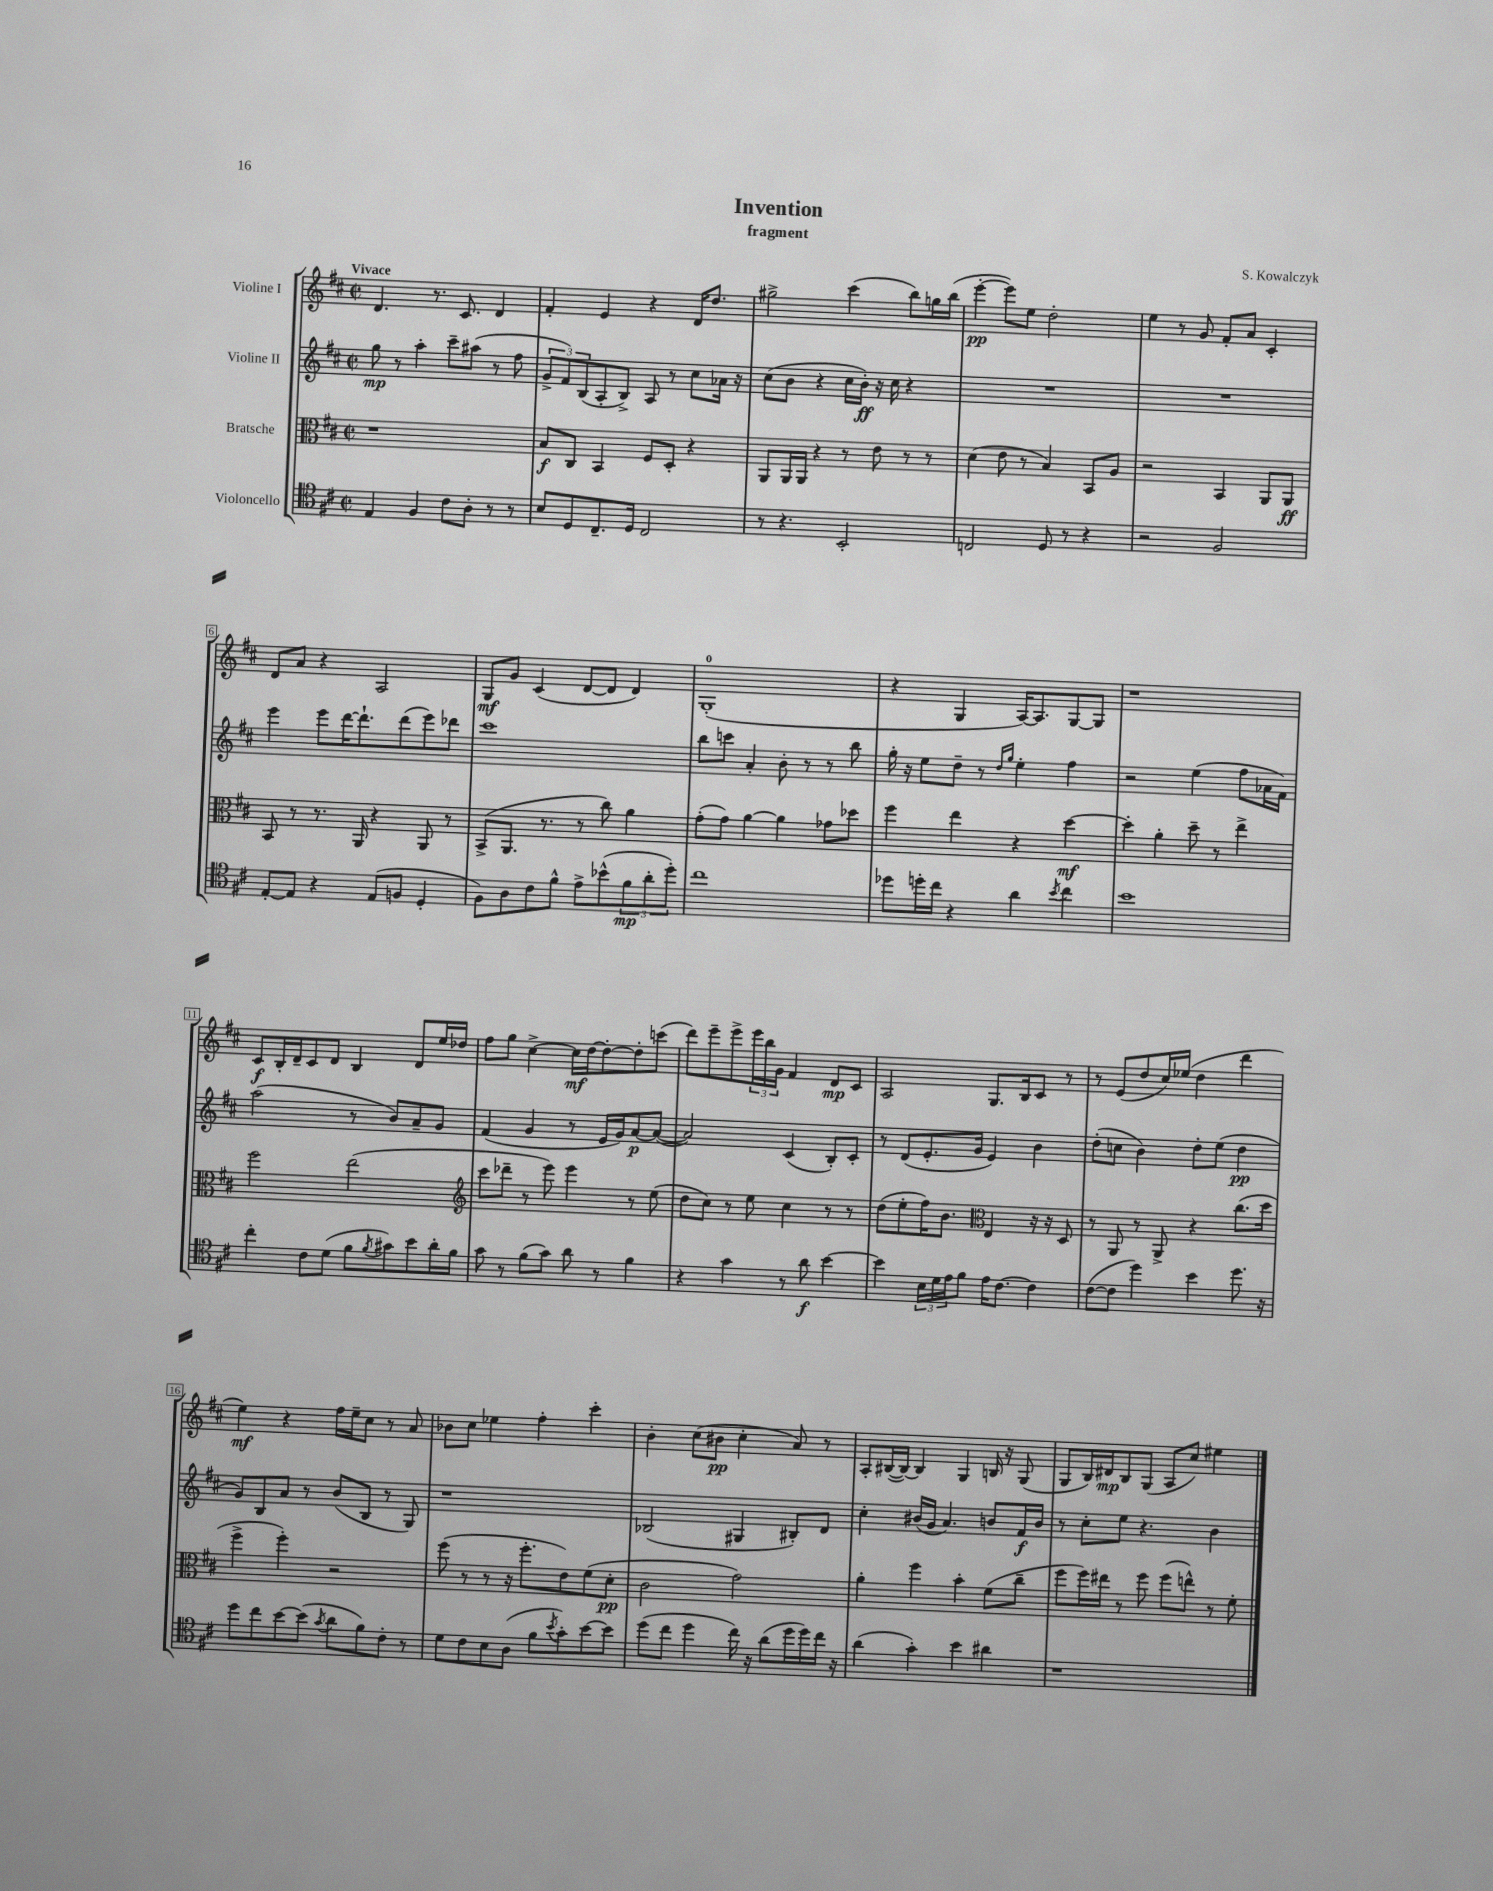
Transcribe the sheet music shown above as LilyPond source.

\header { title = "Invention" composer = "S. Kowalczyk" subtitle = "fragment" }
<<
\new StaffGroup <<
\new Staff = "s0" \with { instrumentName = "Violine I" } {
    \clef treble \key d \major \defaultTimeSignature \time 2/2 \tempo "Vivace"
    d'4. r8. cis'8. d'4 |
    fis'4-. e'4 r4 d'16 d''8. |
    gis''2-> cis'''4( b''8) g''16 b''16( |
    e'''4~-.\pp e'''8) e''8 d''2-. |
    e''4 r8 g'8 fis'8-. a'8 cis'4-. |
    d'8 a'8 r4 a2 |
    g8\mf g'8 cis'4( d'8~ d'8 d'4) |
    g1-0-.( |
    r4 g4 a16~) a8. g8~ g8 |
    r1 |
    cis'8\f b16-. d'16-- cis'8 d'8 b4 d'8 e''16 des''16 |
    fis''8 g''8 cis''4~-> cis''16\mf d''16~ d''8~-. d''8-. c'''8( |
    d'''8) e'''8-- e'''8-> \tuplet 3/2 { e'''16 b''16 g'16 } fis'4 d'8\mp cis'8 |
    a2 g8. b16 cis'8 r8 |
    r8 e'8( d''8 cis''16) ees''16( d''4 d'''4 |
    e''4\mf) r4 fis''16 e''16-- cis''8 r8 a'8 |
    bes'8 cis''8 ees''4 fis''4-. cis'''4-. |
    b'4-. cis''8( bis'8\pp cis''4-. a'8) r8 |
    a8-. bis16~( bis16~) bis4 g4 b16 r16 g8( |
    g8 b16) dis'16\mp b8 g8( a8 cis''8) eis''4 \bar "|." |
}
\new Staff = "s1" \with { instrumentName = "Violine II" } {
    \clef treble \key d \major \defaultTimeSignature \time 2/2
    g''8\mp r8 a''4-. cis'''8-- ais''8( r8 fis''8 |
    \tuplet 3/2 { g'8-> fis'8) b8( } a8-. b8->) a8 r8 cis''8 aes'16 r16 |
    cis''8( b'8 r4 cis''16 b'16-.\ff) r16 cis''16 r4 |
    R1 |
    R1 |
    e'''4 e'''8 d'''16~ d'''8.-! d'''8( e'''8) des'''8 |
    cis'''1 |
    b''8 c'''8 a'4-. b'8-. r8 r8 b''8 |
    g''16-. r16 e''8 d''8-- r8 \grace { d''16 g''16 } e''4-. fis''4 |
    r2 e''4( fis''8 aes'16 fis'16) |
    a''2( r8 b'8) a'8-- g'8 |
    fis'4( g'4 r8 e'16 g'16) a'8~\p a'8~( |
    a'2) cis'4( b8-.) cis'8-. |
    r8 d'8( e'8.-. g'16 e'4) b'4 |
    d''8-.( c''8 b'4) d''8-. e''8( d''4\pp |
    g'8) b8 a'8 r8 b'8( b8 r8 g8) |
    r1 |
    bes2( gis4 bis8-.) d'8 |
    cis''4-. bis'16( g'16 a'4.) b'8 fis'16\f b'16 |
    r8 cis''8-. e''8 r4. b'4 \bar "|." |
}
\new Staff = "s2" \with { instrumentName = "Bratsche" } {
    \clef alto \key d \major \defaultTimeSignature \time 2/2
    r1 |
    b8\f cis8 b,4 fis8 d8-. r4 |
    a,8 a,16 a,16 r4 r8 e'8 r8 r8 |
    d'4( e'8 r8 b4) b,8 a8 |
    r2 b,4 a,8 a,8\ff |
    b,8 r8 r8. a,16 r4 a,8 r8 |
    b,8->( a,8. r8. r8 cis''8) a'4 |
    g'8-.( g'8) a'4~ a'4 ges'8 des''8 |
    fis''4 e''4 r4 d''4~\mf |
    d''4-. a'4-. d''8-- r8 e''4-> |
    fis''2 e''2( |
    \clef treble cis'''8 des'''8-- r8 e'''8) e'''4 r8 e''8( |
    d''8 cis''8) r8 e''8 cis''4 r8 r8 |
    d''8( e''8-. fis''16) b'8. \clef alto e4 r16 r16 d8 |
    r8 a,8 r8 a,8-> r4 cis''8.( d''16 |
    fis''4-> fis''4-.) r2 |
    fis''8( r8 r8 r16 fis''8.-. e'8) fis'8( d'8-.\pp |
    cis'2 g'2) |
    a'4-. fis''4 b'4-. fis'8( cis''8-- |
    fis''8 fis''16) eis''16 r8 fis''8 fis''8( e''8-^) r8 fis'8-. \bar "|." |
}
\new Staff = "s3" \with { instrumentName = "Violoncello" } {
    \clef tenor \key d \major \defaultTimeSignature \time 2/2
    e4 fis4 cis'8 a8-. r8 r8 |
    b8 d8 cis8.-- d16 cis2 |
    r8 r4. b,2-. |
    c2 d8 r8 r4 |
    r2 fis2 |
    e8~-. e8 r4 e8( f8 d4-. |
    fis8) a8 cis'8 fis'8-^ e'8-> bes'8-^( \tuplet 3/2 { fis'8\mp a'8-. d''8-.) } |
    cis''1 |
    des''8 d''16-. cis''16 r4 a'4 \acciaccatura { b'8 } cis''4 |
    b'1 |
    cis''4-. cis'8 d'8( fis'8 \acciaccatura { fis'8 } gis'8) b'8 a'16-. fis'16 |
    g'8 r8 fis'8( g'8) a'8 r8 fis'4 |
    r4 g'4 r8 a'8\f b'4~ |
    b'4 \tuplet 3/2 { b16 d'16 e'16 } fis'8 e'16 cis'8.~ cis'4 |
    cis'8~( cis'8 d''4) b'4 d''8. r16 |
    d''8 cis''8 b'8~ b'8( \acciaccatura { g'8 } a'8 fis'8) cis'8-. r8 |
    d'8 cis'8 b8 a8( fis'8 \acciaccatura { b'8 } g'8-.) b'8~ b'8 |
    d''8( cis''8 d''4 cis''16) r16 a'8( d''16 d''16) cis''16 r16 |
    a'4( g'4-.) b'4 ais'4 |
    r1 \bar "|." |
}
>>
>>
\layout { \context { \Score \override BarNumber.stencil = #(make-stencil-boxer 0.1 0.3 ly:text-interface::print) } }
